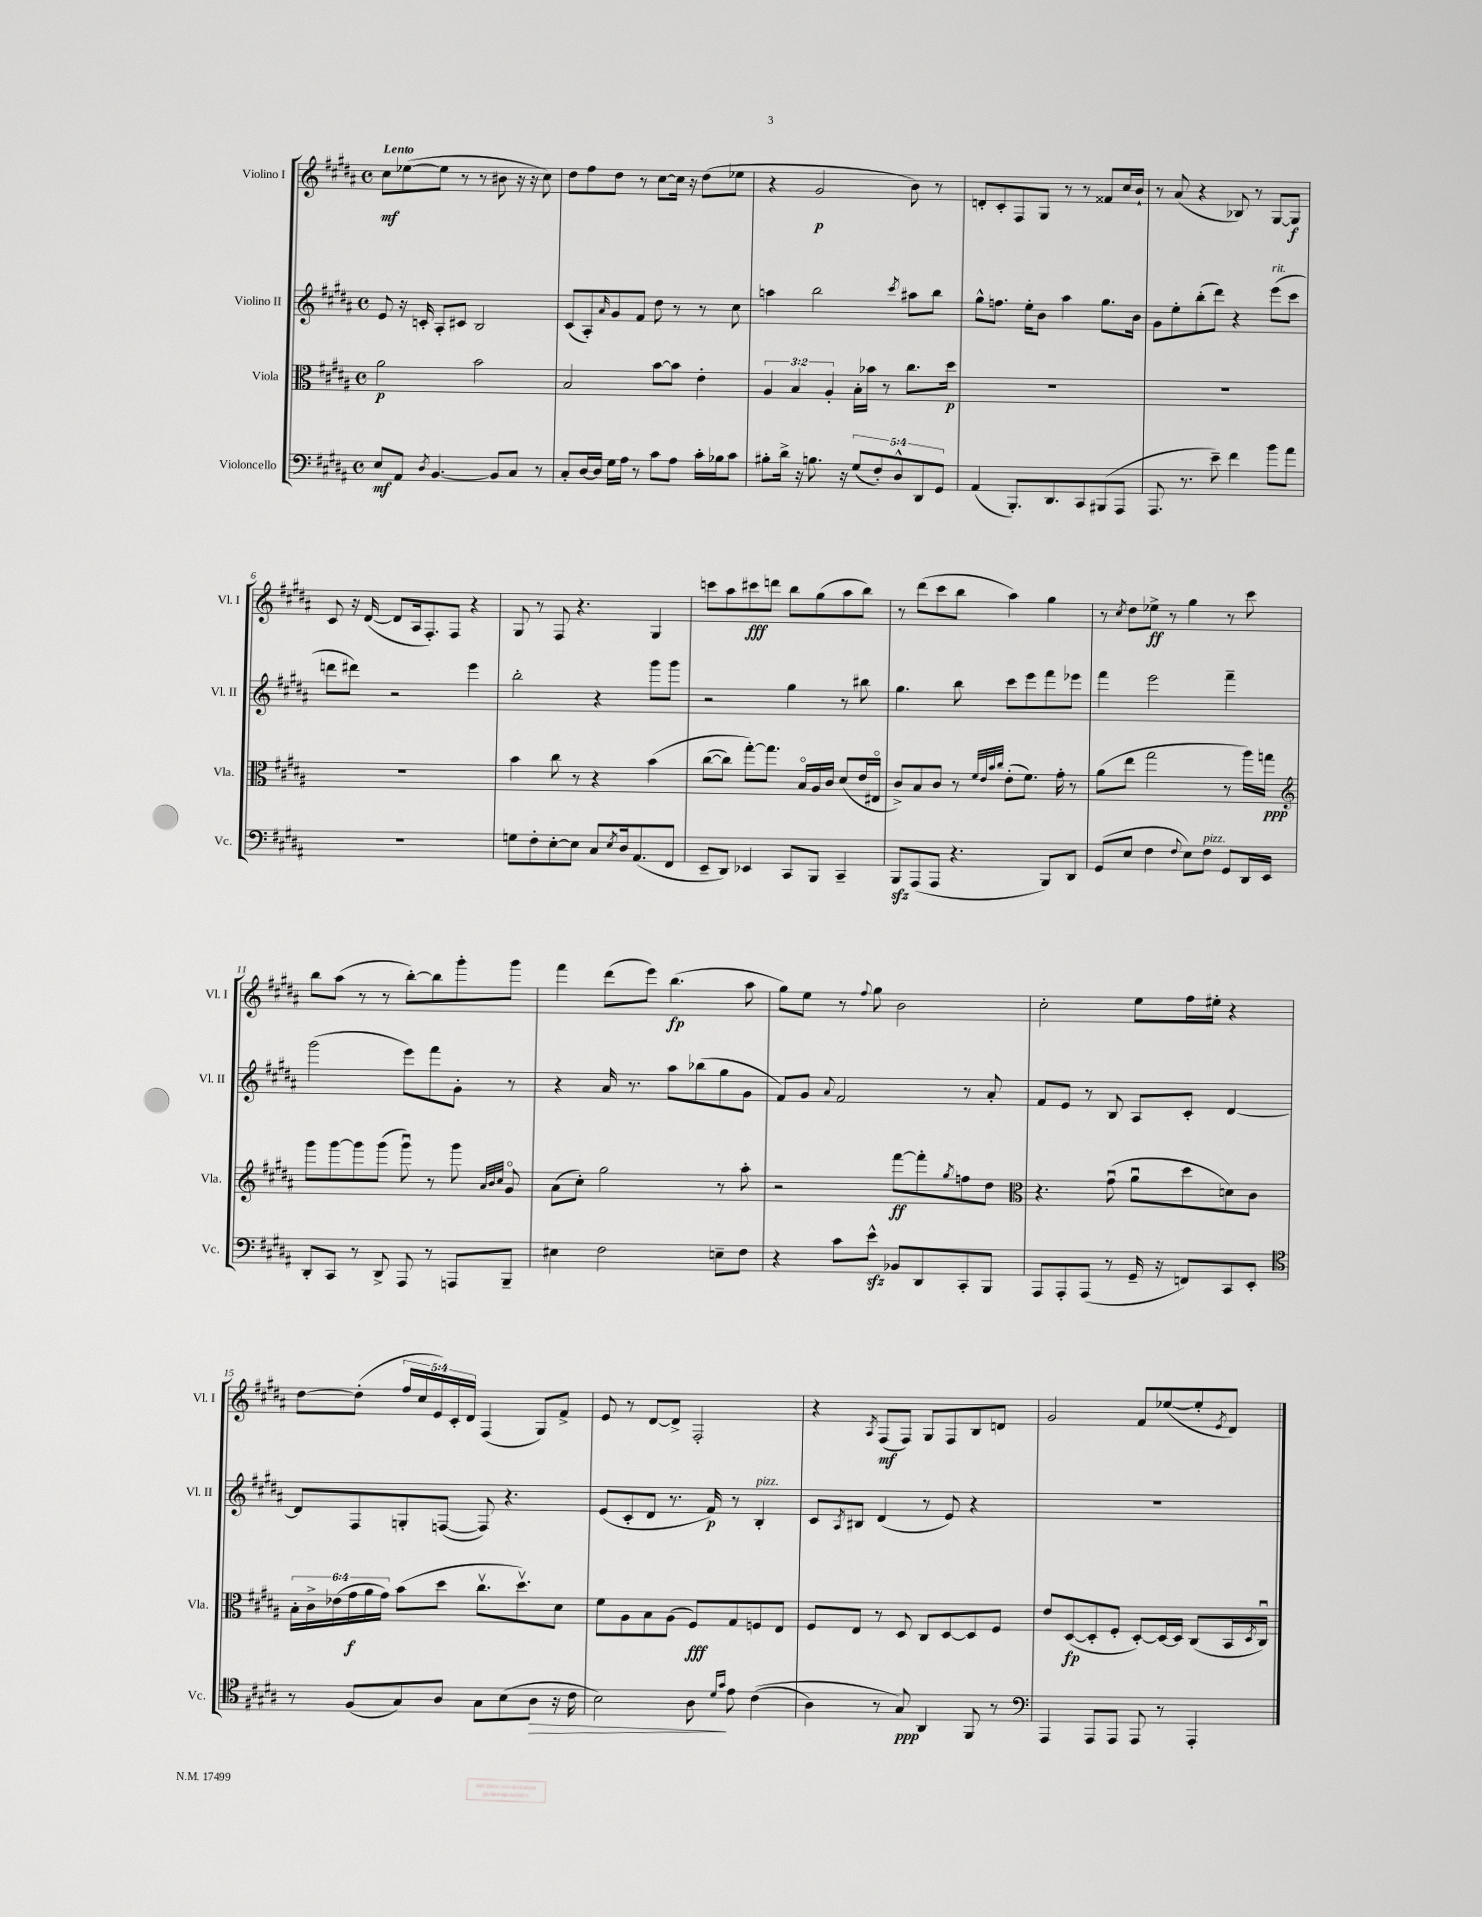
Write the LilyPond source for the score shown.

<<
\new StaffGroup <<
\new Staff = "s0" \with { instrumentName = "Violino I" shortInstrumentName = "Vl. I" } {
    \clef treble \key b \major \defaultTimeSignature \time 4/4 \override Staff.TupletNumber.text = #tuplet-number::calc-fraction-text \tempo "Lento"
    cis''8\mf ees''8~( ees''8 r8 r8 bis'8 r16 r16 cis''8) |
    dis''8 fis''8 dis''8 r8 cis''8~ cis''16 r16 dis''8( ees''8 |
    r4 gis'2\p b'8) r8 |
    d'8-. cis'8-. fis8 gis8 r8 r8 fisis'8 cis''16 b'16-! |
    r8 ais'8( r4 bes8) r8 gis8~ gis8\f |
    cis'8 r16 dis'16~( dis'8 ais16 fis8.-.) fis8 r4 |
    gis8 r8 fis8 r4. gis4 |
    c'''8 ais''8 cis'''8\fff d'''8 b''8 gis''8( ais''8 b''8) |
    r8 dis'''8( cis'''8 b''8 ais''4) gis''4 |
    r8 \acciaccatura { cis''8 } dis''8 ees''8->\ff r8 gis''4 r8 cis'''8 |
    b''8 ais''8( r8 r8 b''8~-.) b''8 gis'''8-. gis'''8 |
    fis'''4 dis'''8( e'''8) b''4.\fp( ais''8 |
    gis''8) e''8 r8 \appoggiatura { fis''8 } gis''8 b'2 |
    cis''2-. e''8 fis''16 eis''16-. r4 |
    dis''8~ dis''8-.( \tuplet 5/4 { fis''16 cis''16 e'16) cis'16-. dis'16 } fis4( gis8) fis'8-> |
    e'8 r8 dis'8~ dis'8-> fis2-. |
    r4 \acciaccatura { ais8 } fis8\mf( fis8) gis8 fis8 b8 d'8 |
    gis'2 fis'8 ees''8~( ees''8-. \acciaccatura { e'8 } dis'8) \bar "|." |
}
\new Staff = "s1" \with { instrumentName = "Violino II" shortInstrumentName = "Vl. II" } {
    \clef treble \key b \major \defaultTimeSignature \time 4/4
    e'8 r16 c'16-. ais8-. cis'8 b2 |
    cis'8( ais8-.) \grace { ais'16 } gis'8 fis'8 dis''8 r8 r8 cis''8 |
    a''4 b''2 \acciaccatura { cis'''8 } ais''8 b''8 |
    gis''8-^ f''8. e''16-. b'8 ais''4 gis''8. b'16 |
    gis'8 e''8-. b''8-.( dis'''8) r4 e'''8^\markup { \italic "rit." }( cis'''8 |
    d'''8 dis'''8) r2 e'''4 |
    b''2-. r4 gis'''8 gis'''8 |
    r2 gis''4 r8 bis''8 |
    gis''4. b''8 cis'''8 e'''8 fis'''8 ees'''8 |
    fis'''4 e'''2 fis'''4-- |
    gis'''2( e'''8) fis'''8 gis'8-. r8 |
    r4 ais'16 r8. ais''8 bes''8( gis''8 gis'8 |
    fis'8) gis'8 \appoggiatura { ais'8 } fis'2 r8 ais'8-. |
    fis'8 e'8 r8 b8 ais8 cis'8-. dis'4~ |
    dis'8 fis8 g8-. f8~( f8) r4. |
    e'8( cis'8-. dis'8 r8. fis'16\p) r8 b4-.^\markup { \italic "pizz." } |
    cis'8 \acciaccatura { ais8 } bis8 dis'4( r8 e'8) r4 |
    R1 \bar "|." |
}
\new Staff = "s2" \with { instrumentName = "Viola" shortInstrumentName = "Vla." } {
    \clef alto \key b \major \defaultTimeSignature \time 4/4 \override Staff.TupletNumber.text = #tuplet-number::calc-fraction-text
    ais'2\p b'2 |
    b2 b'8~ b'8 e'4-. |
    \tuplet 3/2 { ais4 b4 ais4-. } b16-. bes'16 r8 cis''8. dis''16\p |
    R1 |
    R1 |
    R1 |
    b'4 cis''8 r8 r4 b'4\( |
    cis''8~( cis''8) gis''8~-.\) gis''8. b16\flageolet ais16 cis'16 dis'8( e'16 eis16\flageolet |
    cis'8->) b8 cis'8 r8 \grace { fis'32 e'32 b'32 cis''32 } e'8-.( fis'8.) gis'16-. r8 |
    ais'8( e''8 gis''2 r8 ais''16) g''16\ppp |
    \clef treble gis'''8 gis'''8~ gis'''8 gis'''8( gis'''8\downbow) r8 gis'''8 \grace { ais'32 b'32 cis''32 } gis'8\flageolet |
    ais'8( cis''8-.) gis''2 r8 ais''8-. |
    r2 fis'''8~\ff fis'''8-. \acciaccatura { gis''8 } f''8 dis''8 |
    \clef alto r4. gis'8\downbow( ais'8\downbow dis''8 d'8) cis'8 |
    \tuplet 6/4 { b16-. cis'16-> ees'16( gis'16\f ais'16 gis'16) } b'8( dis''8 cis''8.\upbow dis''8.\upbow) dis'8 |
    fis'8 ais8 b8 ais8( fis8\fff) gis8 f8 e8 |
    fis8 e8 r8 dis8 cis8 dis8~ dis8 fis8 |
    e'8 dis8~\fp( dis8-. fis8-. dis8~-.) dis16~ dis16 cis8( b,16 \acciaccatura { dis8 } cis16\downbow) \bar "|." |
}
\new Staff = "s3" \with { instrumentName = "Violoncello" shortInstrumentName = "Vc." } {
    \clef bass \key b \major \defaultTimeSignature \time 4/4 \override Staff.TupletNumber.text = #tuplet-number::calc-fraction-text
    e8\mf ais,8 \acciaccatura { dis8 } b,4.~ b,8 cis8 r8 |
    cis8-. dis16~ dis16 gis16 ais16 r8 cis'8 ais8 cis'16-. bes16 cis'8 |
    bis8-. dis'16-> r16 b8. r16 \tuplet 5/4 { gis8( fis8-.) dis8-^ dis,8 gis,8 } |
    ais,4( b,,8.-.) dis,8. cis,8 bis,,8( ais,,8 |
    ais,,8. r8. e'8--) fis'4 b'8 ais'8 |
    R1 |
    g8 fis8-. e8~-. e8 cis8 \acciaccatura { e8 } dis16 ais,8.( fis,8 |
    e,8-- dis,8) ees,4 cis,8 b,,8 cis,4-- |
    b,,8\sfz ais,,8( ais,,8 r4. b,,8) dis,8 |
    gis,8( e8 fis4 \appoggiatura { fis8 } e8) fis8^\markup { \italic "pizz." } gis,8 dis,16 e,16 |
    dis,8-. cis,8 r8 dis,8-> ais,,8 r8 a,,8 b,,8-- |
    eis4 fis2 e8-- fis8 |
    r4 cis'8 e'8-^\sfz bes,8 dis,8 cis,8-. b,,8 |
    ais,,8 ais,,8-. ais,,8( r8 gis,16-- r16 f,8) cis,8 e,8-. |
    \clef tenor r8 fis8( gis8) ais8 gis8 b8( ais8\> r16 cis'16 |
    b2) ais8\! \grace { dis'16 gis'16 } e'8 cis'4(\( |
    ais4) r8 gis8\ppp\) ais,4 fis,8 r8 |
    \clef bass ais,,4 ais,,8 ais,,8 ais,,8 r8 ais,,4-. \bar "|." |
}
>>
>>
